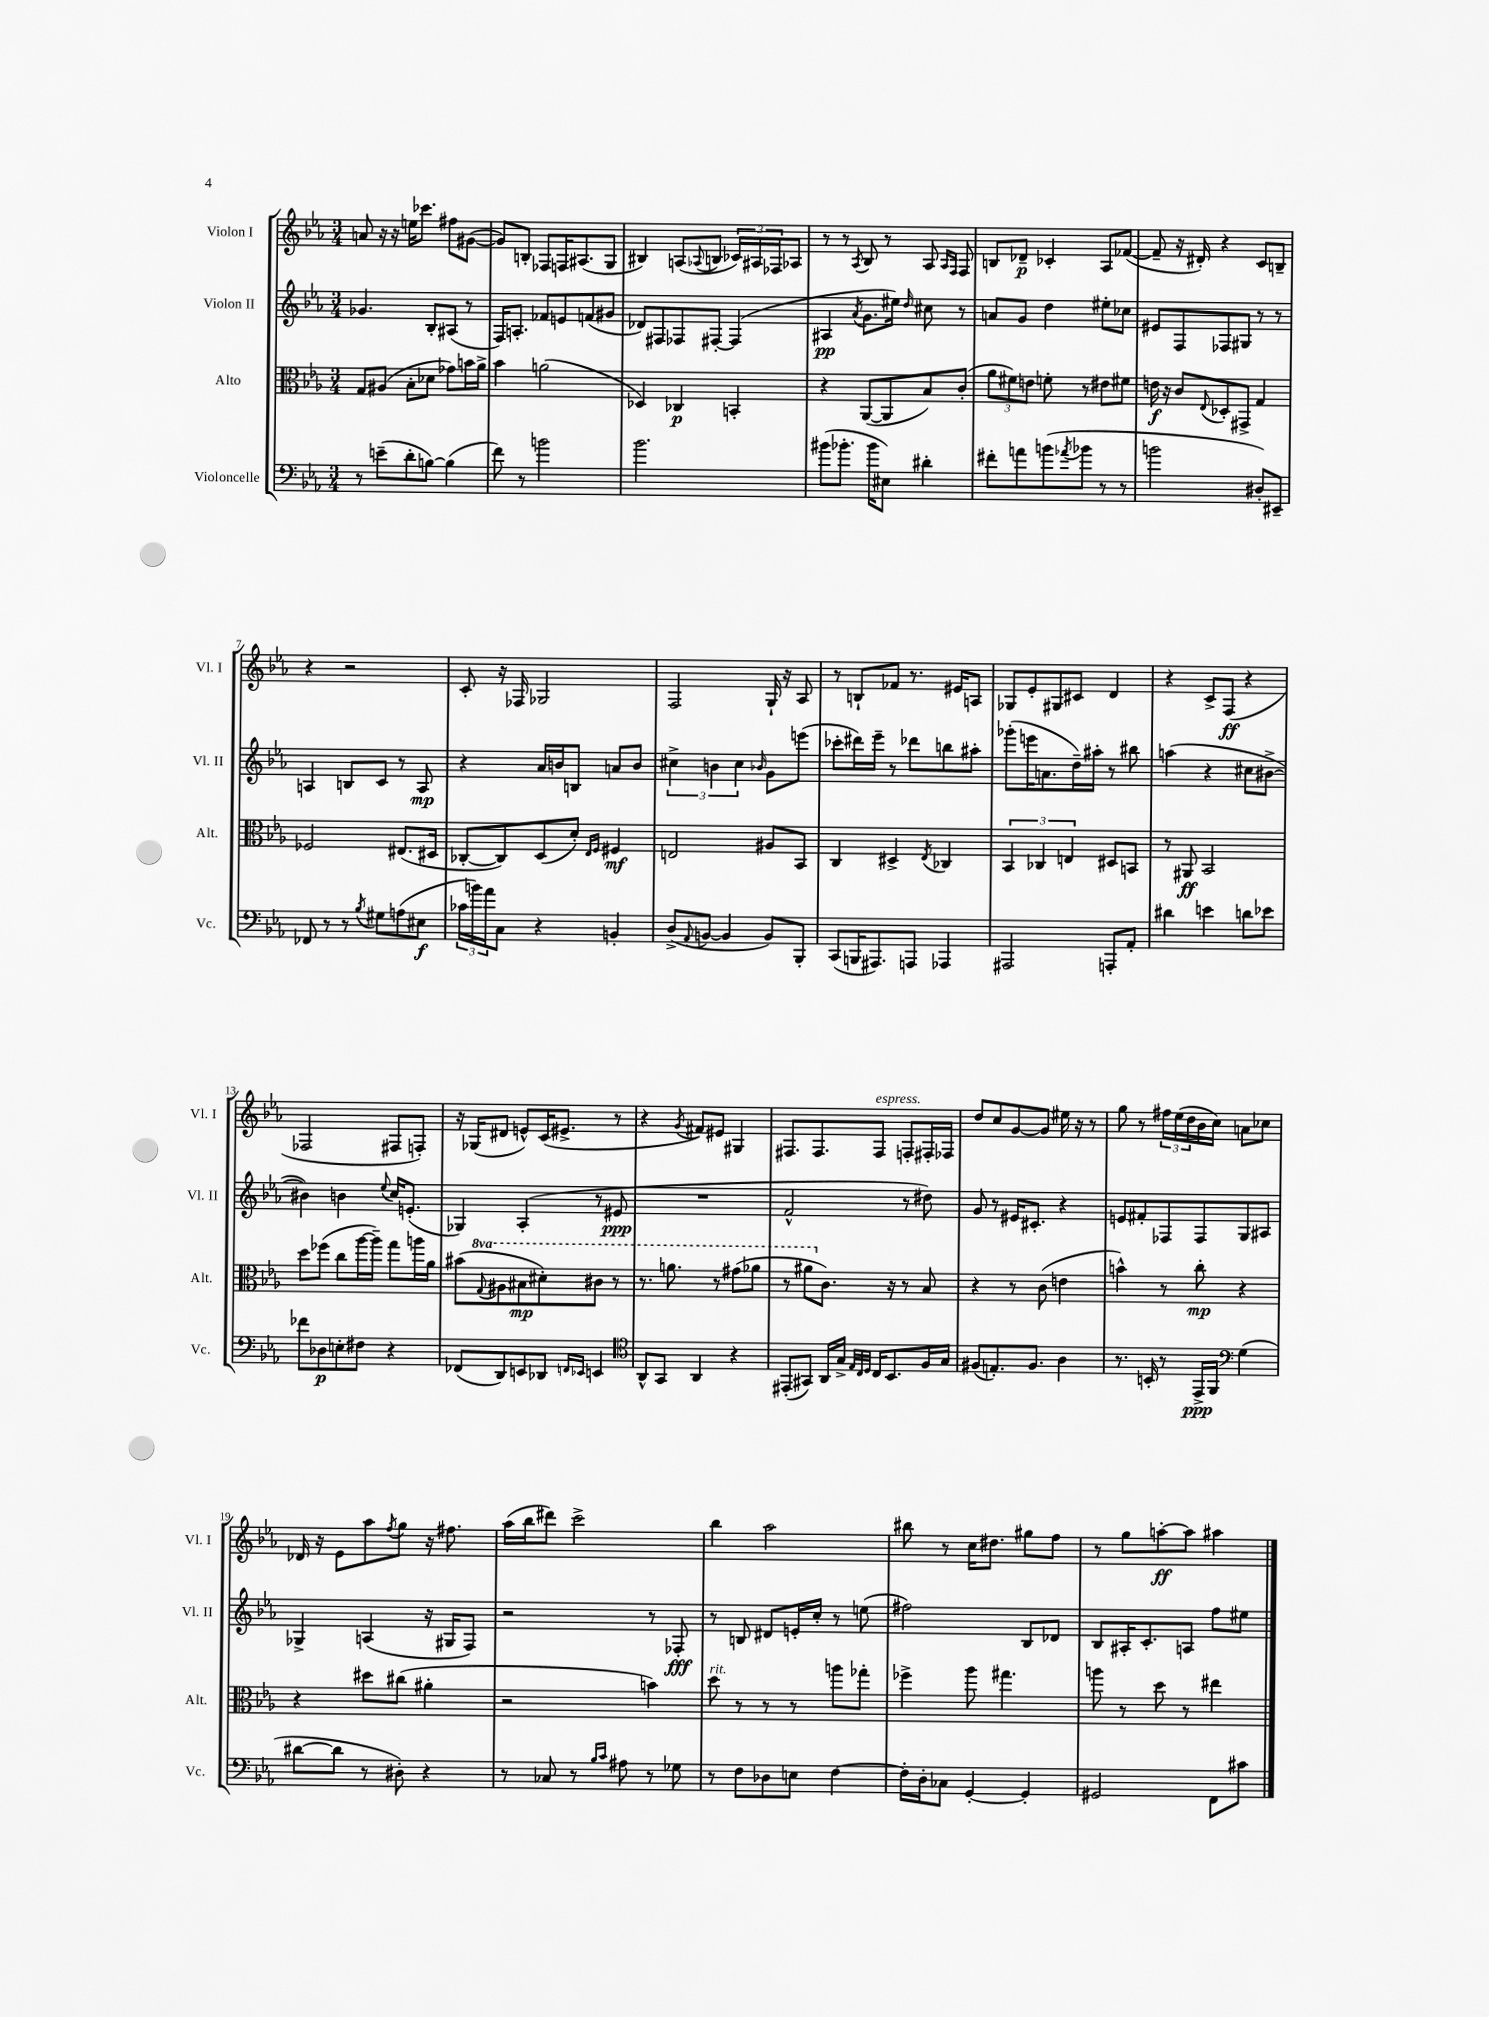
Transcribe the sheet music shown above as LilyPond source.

<<
\new StaffGroup <<
\new Staff = "s0" \with { instrumentName = "Violon I" shortInstrumentName = "Vl. I" } {
    \clef treble \key ees \major \numericTimeSignature \time 3/4
    a'8 r16 r16 e''16 ces'''8. fis''8 gis'8~( |
    gis'8) b8-. fes8 f16 ais8.( g8 |
    bis4) a8( \appoggiatura { aes8 } b8 \tuplet 3/2 { ces'16) ais16 fes16 } aes8 |
    r8 r8 \acciaccatura { aes8 } bes8 r8 aes8 \grace { aes16 f16 } f8 |
    b8 des'8--\p ces'4-. aes8 fes'8~( |
    fes'8-- r16 dis'16-.) r4 c'8 b8-- |
    r4 r2 |
    c'8-. r16 fes16 ges2 |
    f2 g16-! r16 aes8 |
    r8 b8-! fes'8 r8. eis'16 a8 |
    ges8 ees'8-. gis8 cis'8 d'4 |
    r4 c'8-> f8\ff( r4 |
    fes2 fis8 f8-.) |
    r16 ges16( dis'8 e'8-^) c'16( eis'8.-> r8 |
    r4 \acciaccatura { g'8 } fis'8) eis'8 gis4 |
    fis8. fis8. fis8^\markup { \italic "espress." } f8-. fis16-. fes16 |
    d''8 c''8 g'8~ g'8 eis''16 r16 r8 |
    g''8 r8 \tuplet 3/2 { fis''16 ees''16( d''16 } bes'16 c''16) a'8 ces''8 |
    des'16 r16 ees'8 aes''8 \acciaccatura { f''8 } g''8 r16 fis''8. |
    aes''16( bes''16 dis'''8) c'''2-> |
    bes''4 aes''2 |
    bis''8 r8 c''16 dis''8. gis''8 f''8 |
    r8 g''8 a''8~-.\ff a''8 ais''4 \bar "|." |
}
\new Staff = "s1" \with { instrumentName = "Violon II" shortInstrumentName = "Vl. II" } {
    \clef treble \key ees \major \numericTimeSignature \time 3/4
    ges'4. bes8-. ais8( r8 |
    f16) a8.-. fes'8 e'8 f'8( gis'8 |
    des'8) fis8 fes8 fis8~-. fis4( |
    ais4\pp \acciaccatura { aes'8 } g'8. eis''16) \grace { d''16 } cis''8 r8 |
    a'8 g'8 d''4 eis''8-. ces''8 |
    eis'8 f8 fes8 gis8 r8 r8 |
    a4 b8 c'8 r8 a8\mp |
    r4 aes'16 b'16 b8 a'8 b'8 |
    \tuplet 3/2 { cis''4-> b'4 cis''4 } \grace { bes'16 } g'8 e'''8( |
    ces'''8-. dis'''16) ees'''16-- r8 des'''8 b''8 ais''8-. |
    ges'''8-.( e'''16 a'8. d''16--) ais''16-. r8 bis''8 |
    a''4( r4 cis''8 bis'8~-> |
    bis'4) b'4 \appoggiatura { ees''8 } c''16 e'8.-.( |
    ges4) aes4-.( r8 eis'8\ppp |
    R2. |
    f'2-^ r8 dis''8) |
    g'8 r8 eis'16 cis'8.-. r4 |
    e'8 fis'8-. fes8 fes8 g8 ais8 |
    ges4-> a4( r16 gis16 f8) |
    r2 r8 fes8-.\fff |
    r8 b8 dis'8 e'16-. c''16-. r8 e''8( |
    fis''2) bes8 des'8 |
    bes8 ais16-. c'8.-. a8 f''8 eis''8 \bar "|." |
}
\new Staff = "s2" \with { instrumentName = "Alto" shortInstrumentName = "Alt." } {
    \clef alto \key ees \major \numericTimeSignature \time 3/4 \set Staff.ottavationMarkups = #ottavation-simple-ordinals
    g8 ais8( bes8-. des'8 ges'8) b'16 aes'16-> |
    bes'4 a'2( |
    des4) ces4\p b,4-. |
    r4 aes,8~( aes,8 bes8) c'8-.( |
    \tuplet 3/2 { aes'8 fis'8) e'8 } f'8-. r8 eis'8 fis'8 |
    e'16\f r16 c'8 \appoggiatura { ees8 } des8-. gis,8-> g4 |
    fes2 eis8.( dis16 |
    ces8~-. ces8) d8( d'8-.) \grace { ees16 f16 } fis4\mf |
    e2 ais8 bes,8 |
    c4 dis4-> \acciaccatura { ees8 } ces4 |
    \tuplet 3/2 { bes,4 ces4 e4 } dis8 b,8 |
    r8 ais,8\ff bes,2 |
    d''8 fes''8( c''8 aes''16~ aes''16--) g''8 a''16 aes'16 |
    bis'8( \ottava #1 \appoggiatura { g'8 } ais'8 bis'!8\mp dis''8-.) cis''8 r8 |
    r8. a''8. r8 gis''8( aes''8 |
    r8 ais''8 \ottava #0 c'8.) r16 r8 bes8 |
    r4 r8 c'8( e'4 |
    b'4-^) r8 c''8-.\mp r4 |
    r4 dis''8 cis''8( ais'4-. |
    r2 b'4) |
    d''8^\markup { \italic "rit." } r8 r8 r8 a''8 ges''8-. |
    fes''4-> aes''8 gis''4. |
    a''8 r8 d''8 r8 eis''4 \bar "|." |
}
\new Staff = "s3" \with { instrumentName = "Violoncelle" shortInstrumentName = "Vc." } {
    \clef bass \key ees \major \numericTimeSignature \time 3/4
    r8 e'8--( d'8-. b8~) b4( |
    f'8) r8 b'2 |
    bes'2. |
    bis'8( bes'8.-. bes'16 eis8) dis'4-. |
    fis'8-. a'8 b'8( \acciaccatura { aes'8 } bes'8 r8 r8 |
    b'2 dis8-.) eis,8-- |
    fes,8 r8 r8 \acciaccatura { bes8 } gis8 a8( eis8\f |
    \tuplet 3/2 { ces'16 b'16) aes'16 } c8 r4 b,4-. |
    d8->( \appoggiatura { aes,8 } b,8~ b,4 b,8) bes,,8-. |
    c,8( b,,16 ais,,8.) a,,8 aes,,4 |
    ais,,2 a,,8-. aes,8-. |
    dis'4 e'4 d'8 ees'8 |
    fes'8 des8\p e8-. fis8 r4 |
    fes,8( d,8) e,8 des,8 \grace { f,16 ees,16 } e,4 |
    \clef tenor aes,8-^ g,8 aes,4 r4 |
    eis,8-.( gis,8) aes,16 g16-> \grace { ees32 c32 d32 } c16 bes,8. f16 g16 |
    fis8( e8.-.) fis8. aes4 |
    r8. b,16-. r8 ees,16->\ppp f,16 \clef bass g4( |
    dis'8~ dis'8 r8 dis8-.) r4 |
    r8 ces8 r8 \grace { bes16 c'16 } ais8 r8 ges8 |
    r8 f8 des8 e8 f4~ |
    f16-. d16-. ces8 g,4~-. g,4-. |
    gis,2 f,8 cis'8 \bar "|." |
}
>>
>>
